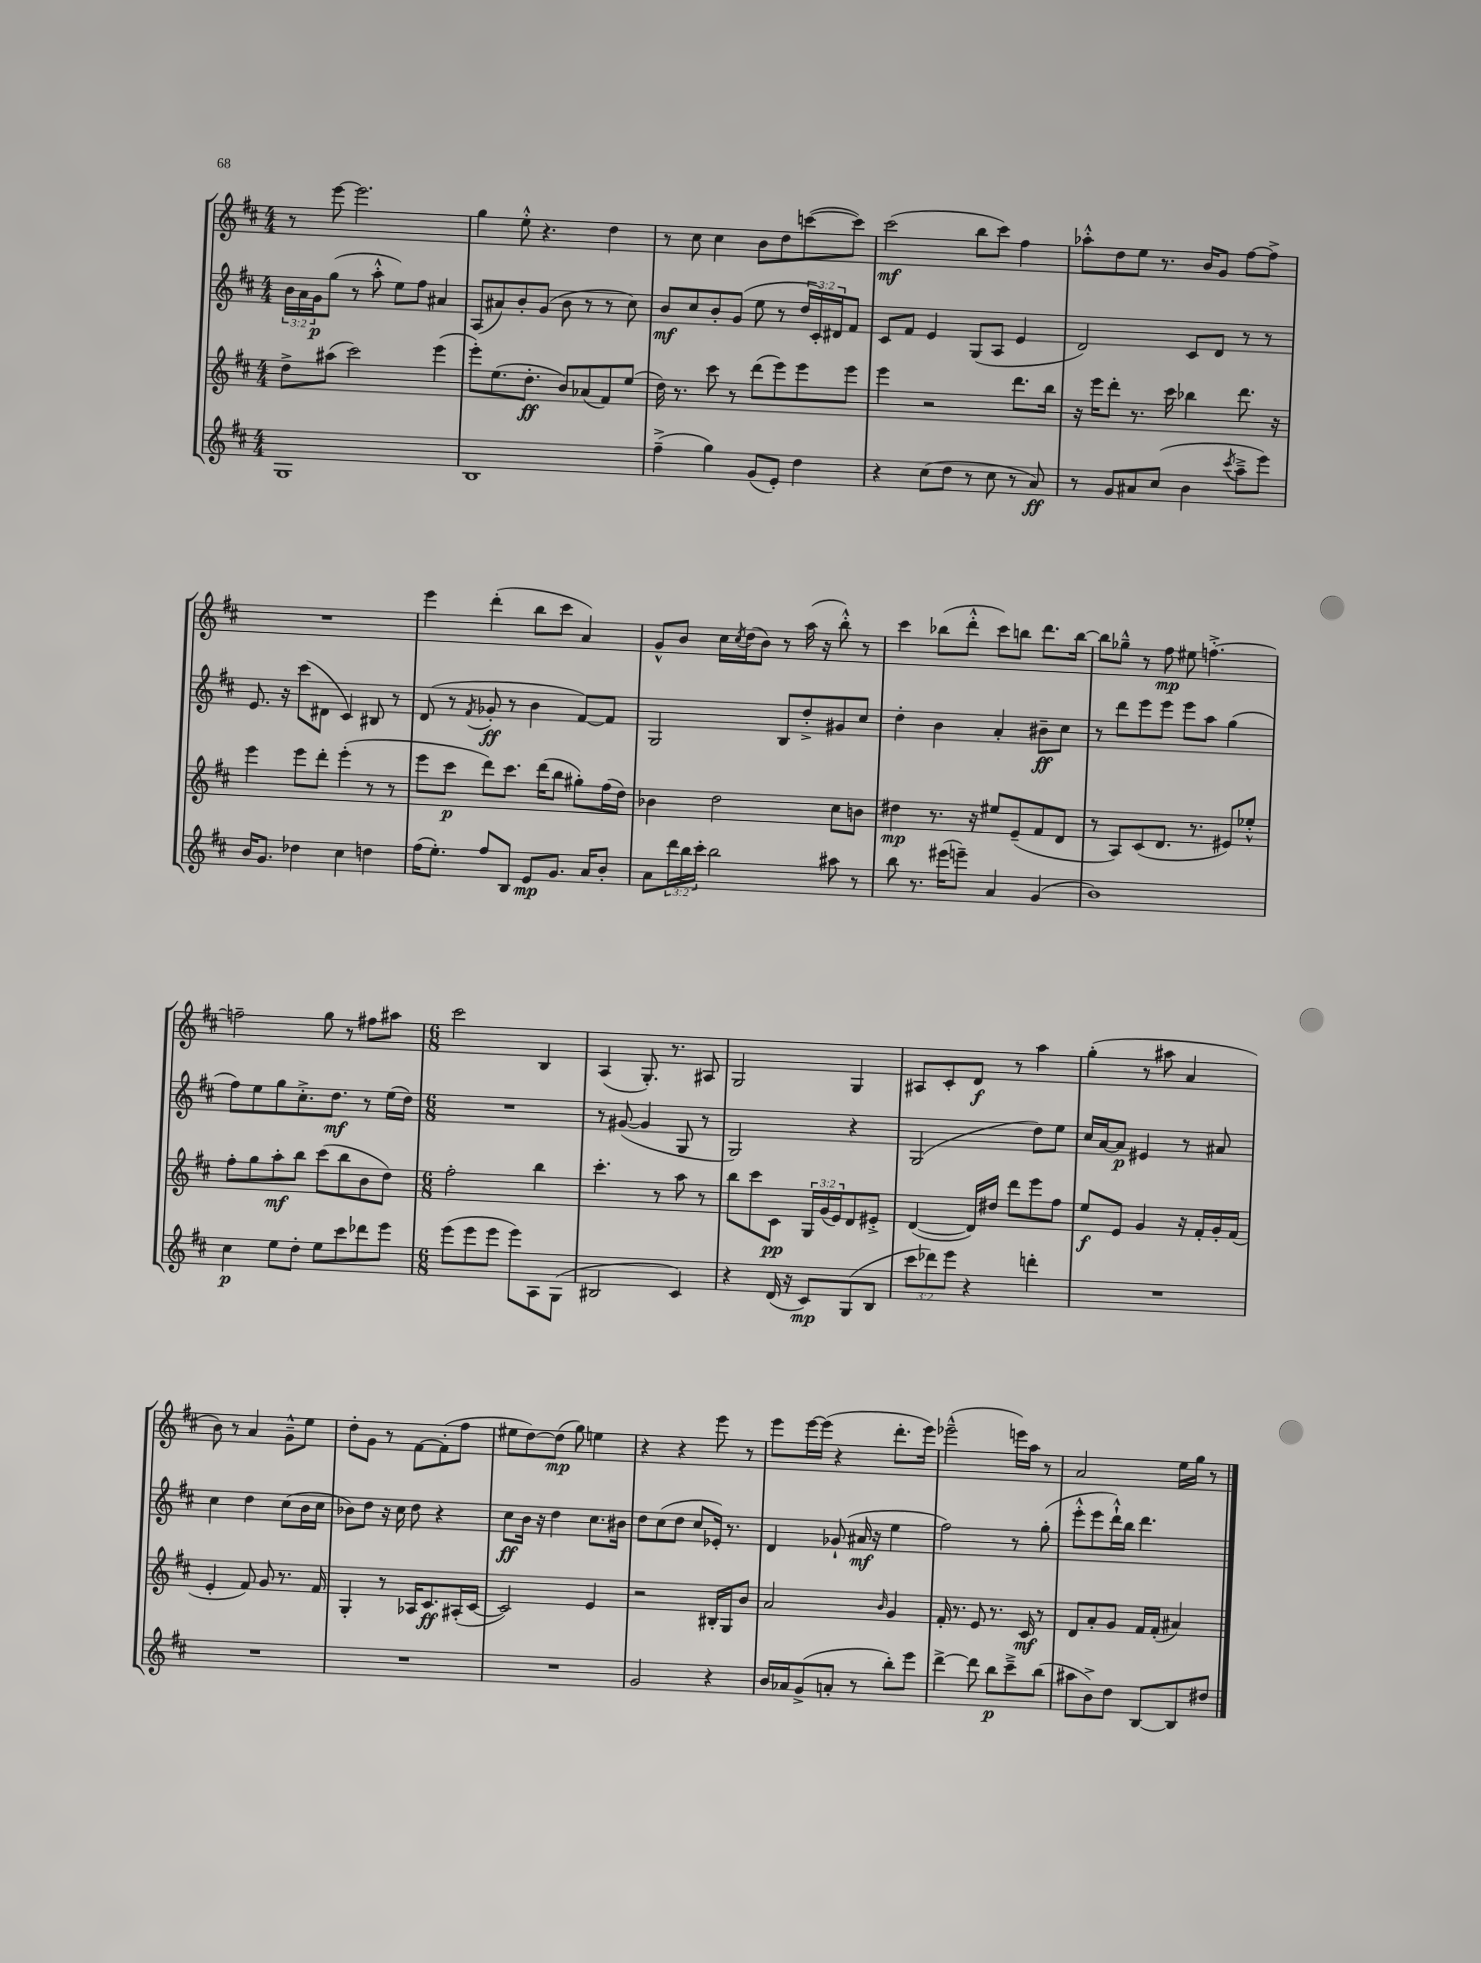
<<
\new StaffGroup <<
\new Staff = "s0" {
    \clef treble \key d \major \numericTimeSignature \time 4/4
    r8 e'''8~ e'''2. |
    g''4 e''8-.-^ r4. d''4 |
    r8 cis''8 cis''4 b'8 d''8 c'''8~( c'''8) |
    cis'''2\mf( b''8 cis'''8) fis''4 |
    aes''8-.-^ d''8 e''8 r8. b'16 g'8 fis''8~ fis''8-> |
    R1 |
    e'''4 d'''4-.( b''8 cis'''8 a'4) |
    g'8-^ b'8 cis''16 \acciaccatura { cis''8 } d''16( b'8) r8 a''16( r16 b''8-.-^) r8 |
    cis'''4 bes''8( d'''8-.-^ cis'''8) b''8 d'''8. b''16~ |
    b''8 ges''8---^ r8 fis''8\mp eis''8 f''4.~-.-> |
    f''2-- g''8 r8 fis''8 ais''8 |
    \numericTimeSignature \time 6/8 cis'''2 b4 |
    a4( g8.-.) r8. ais8 |
    g2 g4 |
    ais8 cis'8-. d'8\f r8 a''4 |
    g''4-.( r8 ais''8 a'4 |
    b'8) r8 a'4 g'8---^ e''8 |
    d''8-. g'8 r8 fis'8~ fis'8-.( fis''8 |
    eis''8 d''8~) d''8\mp( g''8) e''4 |
    r4 r4 e'''8 r8 |
    e'''8 e'''16~ e'''16( r4 d'''8.-. e'''16) |
    ees'''2---^( e'''16) a''16 r8 |
    a'2 e''16 g''16 r8 \bar "|." |
}
\new Staff = "s1" {
    \clef treble \key d \major \numericTimeSignature \time 4/4 \override Staff.TupletNumber.text = #tuplet-number::calc-fraction-text
    \tuplet 3/2 { b'16 a'16 g'16\p } g''8( r8 a''8-.-^ e''8) fis''8 ais'4 |
    a8( ais'8) b'8-. g'8( b'8 r8 r8 cis''8) |
    b'8\mf cis''8 b'8-. g'8( e''8 r8 \tuplet 3/2 { d''16 cis'16-.) dis'16 } fis'8 |
    cis'8 fis'8 e'4 g8( a8 e'4 |
    d'2) cis'8 d'8 r8 r8 |
    e'8. r16 cis'''8( dis'8 cis'4) bis8 r8 |
    d'8( r8 \acciaccatura { fis'8 } ges'8-.\ff r8 b'4 fis'8~) fis'8 |
    g2 b8 d''8-.-> gis'8 cis''8 |
    d''4-. b'4 a'4-. bis'8--\ff cis''8 |
    r8 d'''8 e'''8 e'''8 e'''8 a''8 g''4( |
    fis''8) e''8 g''8 cis''8.-.-> d''8.\mf r8 e''16( d''16) |
    \numericTimeSignature \time 6/8 R2. |
    r8 gis'8~( gis'4 g8 r8 |
    g2) r4 |
    g2( d''8) e''8 |
    cis''16 a'16~ a'8\p eis'4 r8 ais'8 |
    cis''4 d''4 cis''8( b'16 cis''16 |
    bes'8) d''8 r16 cis''16 d''8 r4 |
    cis''8\ff b'16 r16 d''4 cis''8. bis'16 |
    d''8 cis''8( d''8 cis''8 ees'16-.) r8. |
    d'4 ges'8-!( ais'16\mf r16 e''4 |
    fis''2) r8 g''8-.( |
    e'''8-.-^ e'''8 d'''16-!-^) b''16 d'''4. \bar "|." |
}
\new Staff = "s2" {
    \clef treble \key d \major \numericTimeSignature \time 4/4 \override Staff.TupletNumber.text = #tuplet-number::calc-fraction-text
    d''8-> ais''8( cis'''2) e'''4( |
    e'''8-.) e''8.( d''8.-.\ff b'8) aes'8( fis'8) e''8( |
    d''16) r8. cis'''8 r8 d'''8( e'''8) e'''8 e'''8 |
    e'''4 r2 d'''8. b''16 |
    r16 e'''16 d'''8-. r8. cis'''16 bes''4 d'''8. r16 |
    e'''4 e'''8 d'''8-. e'''4-.( r8 r8 |
    e'''8 cis'''8\p d'''8) cis'''8. d'''16( b''8 gis''8-.) fis''16( d''16) |
    bes'4 d''2 cis''8 b'8 |
    dis''4\mp r8. r16 eis''8 e'8--( fis'8 d'8 |
    r8 a8) cis'8( d'8. r8. eis'8) ees''8-.-^ |
    fis''8-. g''8 a''8-.\mf b''8 cis'''8( b''8 b'8 d''8) |
    \numericTimeSignature \time 6/8 fis''2-. b''4 |
    cis'''4.-. r8 a''8 r8 |
    b''8 cis'''8 cis'8\pp \tuplet 3/2 { g16 g'16( e'16) } d'8 eis'8-.-> |
    d'4~( d'16) dis''16 d'''8 e'''8 fis''8 |
    e''8\f e'8 g'4 r16 fis'16-. g'16-. fis'16( |
    e'4-. fis'8) g'8 r8. fis'16 |
    g4-. r8 aes16 cis'8.\ff ais16-.( cis'16~ |
    cis'2) e'4 |
    r2 bis16-. g16 b'8 |
    a'2 \grace { b'16 } g'4 |
    fis'16-. r8. e'8 r8. cis'16\mf r8 |
    d'8 a'8-. g'8 fis'16 fis'16-.( ais'4) \bar "|." |
}
\new Staff = "s3" {
    \clef treble \key d \major \numericTimeSignature \time 4/4 \override Staff.TupletNumber.text = #tuplet-number::calc-fraction-text
    g1 |
    b1 |
    fis''4--->( g''4) g'8( e'8-.) d''4 |
    r4 cis''8( d''8 r8 cis''8 r8 a'8\ff) |
    r8 g'8 ais'8 cis''8( b'4 \acciaccatura { cis'''8 } a''8---> e'''8) |
    b'16 g'8. des''4 cis''4 d''4 |
    fis''16( e''8.-.) fis''8 b8 e'8\mp g'8. a'16 b'8-. |
    a'8 \tuplet 3/2 { d'''16 b''16 cis'''16-. } b''2 ais''8 r8 |
    b''8 r8. eis'''16( e'''8--) a'4 g'4( |
    b'1) |
    cis''4\p e''8 d''8-. e''8 cis'''8 des'''8 e'''8 |
    \numericTimeSignature \time 6/8 e'''8( e'''8 e'''8 e'''8) a8 g8( |
    bis2 cis'4) |
    r4 d'16( r16 cis'8\mp) g8( b8 |
    \tuplet 3/2 { cis'''8 des'''8) e'''8 } r4 d'''4-. |
    R2. |
    R2. |
    R2. |
    R2. |
    g'2 r4 |
    b'16 aes'16 g'8->( a'8-. r8 b''8-.) e'''8 |
    d'''4~-> d'''8 b''8\p cis'''8---> b''8( |
    ais''8 b'8->) d''8 b8~ b8 dis''8 \bar "|." |
}
>>
>>
\layout { \context { \Score \remove "Bar_number_engraver" } }
